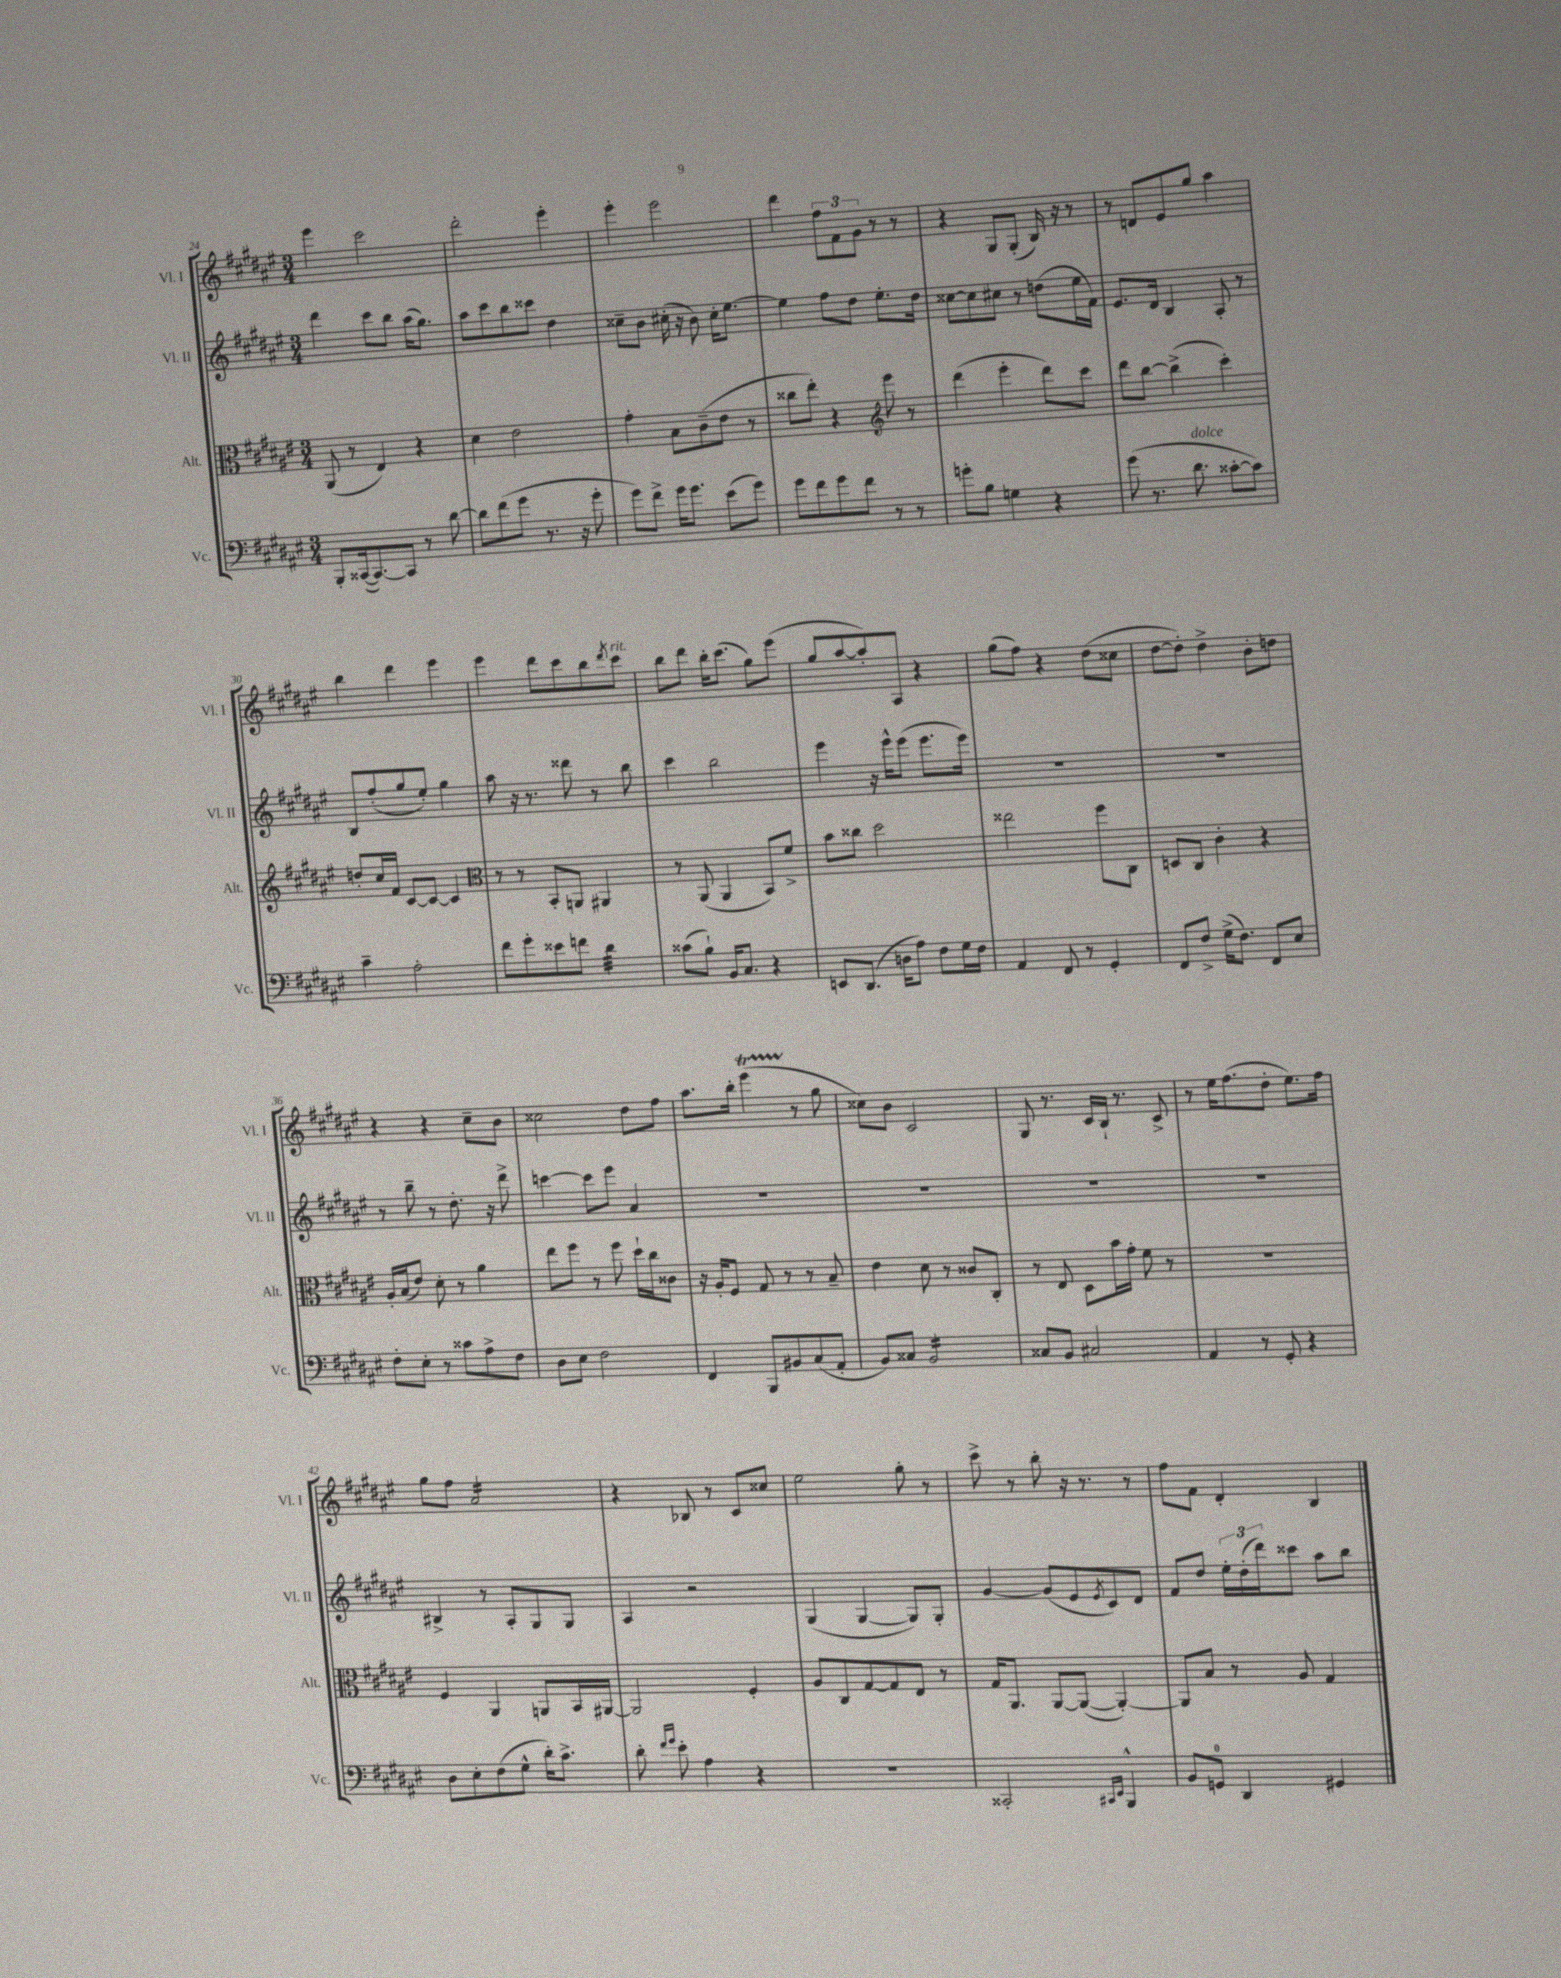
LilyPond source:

<<
\new StaffGroup <<
\new Staff = "s0" \with { instrumentName = "Vl. I" shortInstrumentName = "Vl. I" } {
    \clef treble \key fis \major \numericTimeSignature \time 3/4
    eis'''4 cis'''2 |
    dis'''2-. eis'''4-. |
    eis'''4-. eis'''2 |
    dis'''4 \tuplet 3/2 { fis''8 fis'8 gis'8 } r8 r8 |
    r4 gis8 gis8-.( b16) r16 r8 |
    r8 d'8 eis'8 gis''8 ais''4 |
    b''4 dis'''4 eis'''4 |
    eis'''4 dis'''8 cis'''8 b''8 \acciaccatura { dis'''8 } cis'''8^\markup { \italic "rit." } |
    b''8 dis'''8 b''16-. cis'''8.( gis''8) eis'''8( |
    gis''8 ais''8~ ais''8-.) ais8 r4 |
    gis''8( fis''8) r4 dis''8( cisis''8 |
    dis''8~ dis''8-.) dis''4-> b'8-. d''8 |
    r4 r4 cis''8-- b'8 |
    cisis''2 dis''8 fis''8 |
    ais''8. b''16-. eis'''4\startTrillSpan( r8\stopTrillSpan gis''8 |
    cisis''8) b'8 cis'2 |
    gis8 r8. cis'16 b16-! r8. cis'8-> |
    r8 eis''16 fis''8.( dis''8-. eis''8.) fis''16 |
    gis''8 fis''8 ais'2:16 |
    r4 bes8 r8 cis'8 cisis''8 |
    eis''2 gis''8-. r8 |
    cis'''8-> r8 b''8-. r16 r8. r8 |
    fis''8 fis'8 dis'4-. b4 \bar "|." |
}
\new Staff = "s1" \with { instrumentName = "Vl. II" shortInstrumentName = "Vl. II" } {
    \clef treble \key fis \major \numericTimeSignature \time 3/4
    dis'''4 cis'''8 b''8 ais''16( gis''8.) |
    ais''8 cis'''8 b''8 cisis'''8 dis''4 |
    cisis''8-- b'8 cis''16-.( r16 b'8) cis''16-. eis''8.~ |
    eis''4 fis''8 dis''8 eis''8.-. dis''16 |
    cisis''8~ cisis''8 cis''8 r8 d''8( eis''16 fis'16) |
    eis'8. dis'16 b4 ais8-. r8 |
    b8 fis''8-.( gis''8 eis''8-.) gis''4 |
    ais''8 r16 r8. disis'''8 r8 b''8 |
    cis'''4 b''2 |
    eis'''4 r16 eis'''16-^ eis'''8( eis'''8. eis'''16) |
    R2. |
    R2. |
    r8 b''8-- r8 dis''8.-. r16 dis'''8-> |
    c'''4~ c'''8 eis'''8 ais'4 |
    R2. |
    R2. |
    R2. |
    R2. |
    bis4-> r8 ais8-. gis8 gis8 |
    ais4 r2 |
    gis4( gis4~ gis8) gis8-. |
    gis'4~ gis'8( eis'8 \acciaccatura { eis'8 } cis'8) dis'8 |
    fis'8 dis''8 \tuplet 3/2 { eis''16-. dis''16-.( dis'''16) } cisis'''8 ais''8 b''8 \bar "|." |
}
\new Staff = "s2" \with { instrumentName = "Alt." shortInstrumentName = "Alt." } {
    \clef alto \key fis \major \numericTimeSignature \time 3/4
    ais,8( r8 eis4) r4 |
    dis'4 eis'2 |
    gis'4-. b8 cis'8--( eis'8 r8 |
    cisis''8 eis''8-.) r4 \clef treble eis'''8 r8 |
    dis'''4( eis'''4-. dis'''8) cis'''8 |
    dis'''8 b''8~ b''4->( cis'''4-.) |
    d''8-. cis''16 fis'16 cis'8~ cis'8~ cis'4 |
    \clef alto r8 r8 b,8-. a,8 ais,4 |
    r8 ais,8( ais,4 b,8) fis'8-> |
    b'8 cisis''8 dis''2 |
    eisis''2 fis''8 cis8 |
    d8 cis8 cis'4-. r4 |
    ais16-. b16( eis'8) dis'8-. r8 ais'4 |
    eis''8 fis''8 r8 fis''8 dis''16-! cis''16 cisis'8 |
    r16 ais16-. fis8 gis8 r8 r8 b8-- |
    eis'4 dis'8 r8 cisis'8 cis8-. |
    r8 eis8 dis8 b'16 gis'16-. fis'8 r8 |
    R2. |
    fis4 ais,4 a,8 b,16 ais,16~ |
    ais,2 fis4-. |
    ais8 cis8 gis8~ gis8 eis8 r8 |
    gis16 ais,8. ais,8~ ais,8~( ais,4~-.) |
    ais,8 b8 r8 ais8 gis4 \bar "|." |
}
\new Staff = "s3" \with { instrumentName = "Vc." shortInstrumentName = "Vc." } {
    \clef bass \key fis \major \numericTimeSignature \time 3/4
    b,,8-. cisis,16~( cisis,8.~) cisis,8 r8 dis'8~ |
    dis'8 fis'8( gis'8 r8. r16 gis'8-. |
    gis'8) fis'8-> gis'16 gis'8. eis'8( gis'8) |
    gis'8 fis'8 gis'8 fis'8 r8 r8 |
    g'8-. b8 g4 r4 |
    gis'8( r8. dis'8.^\markup { \italic "dolce" } cisis'8~-. cisis'8) |
    cis'4-- ais2-. |
    fis'8 gis'8-. eisis'8 f'8 dis'4:32 |
    cisis'8( b8-!) b,16 cis8. r4 |
    e,8 dis,8.( d16 ais8) fis8 gis16 fis16 |
    ais,4 fis,8 r8 gis,4-. |
    fis,8 fis8-> gis16->( fis8.) fis,8 eis8 |
    fis8-. eis8-. r8 cisis'8 ais8-> fis8 |
    dis8 eis8 fis2 |
    fis,4 b,,8 bis,8 cis8( ais,8-. |
    b,8) cisis8 b,2:16 |
    cisis8 b,8 cis2 |
    ais,4 r8 gis,8-. r4 |
    dis8 eis8-. fis8( gis8-^ dis'16-.) cis'8.-> |
    dis'8-. \grace { fis'16 gis'16 } eis'8-. ais4 r4 |
    R2. |
    cisis,2-. \grace { cis,16 eis,16 } b,,4-^ |
    b,8 g,8-0 dis,4 gis,4 \bar "|." |
}
>>
>>
\layout { \context { \Score currentBarNumber = #24 } }
